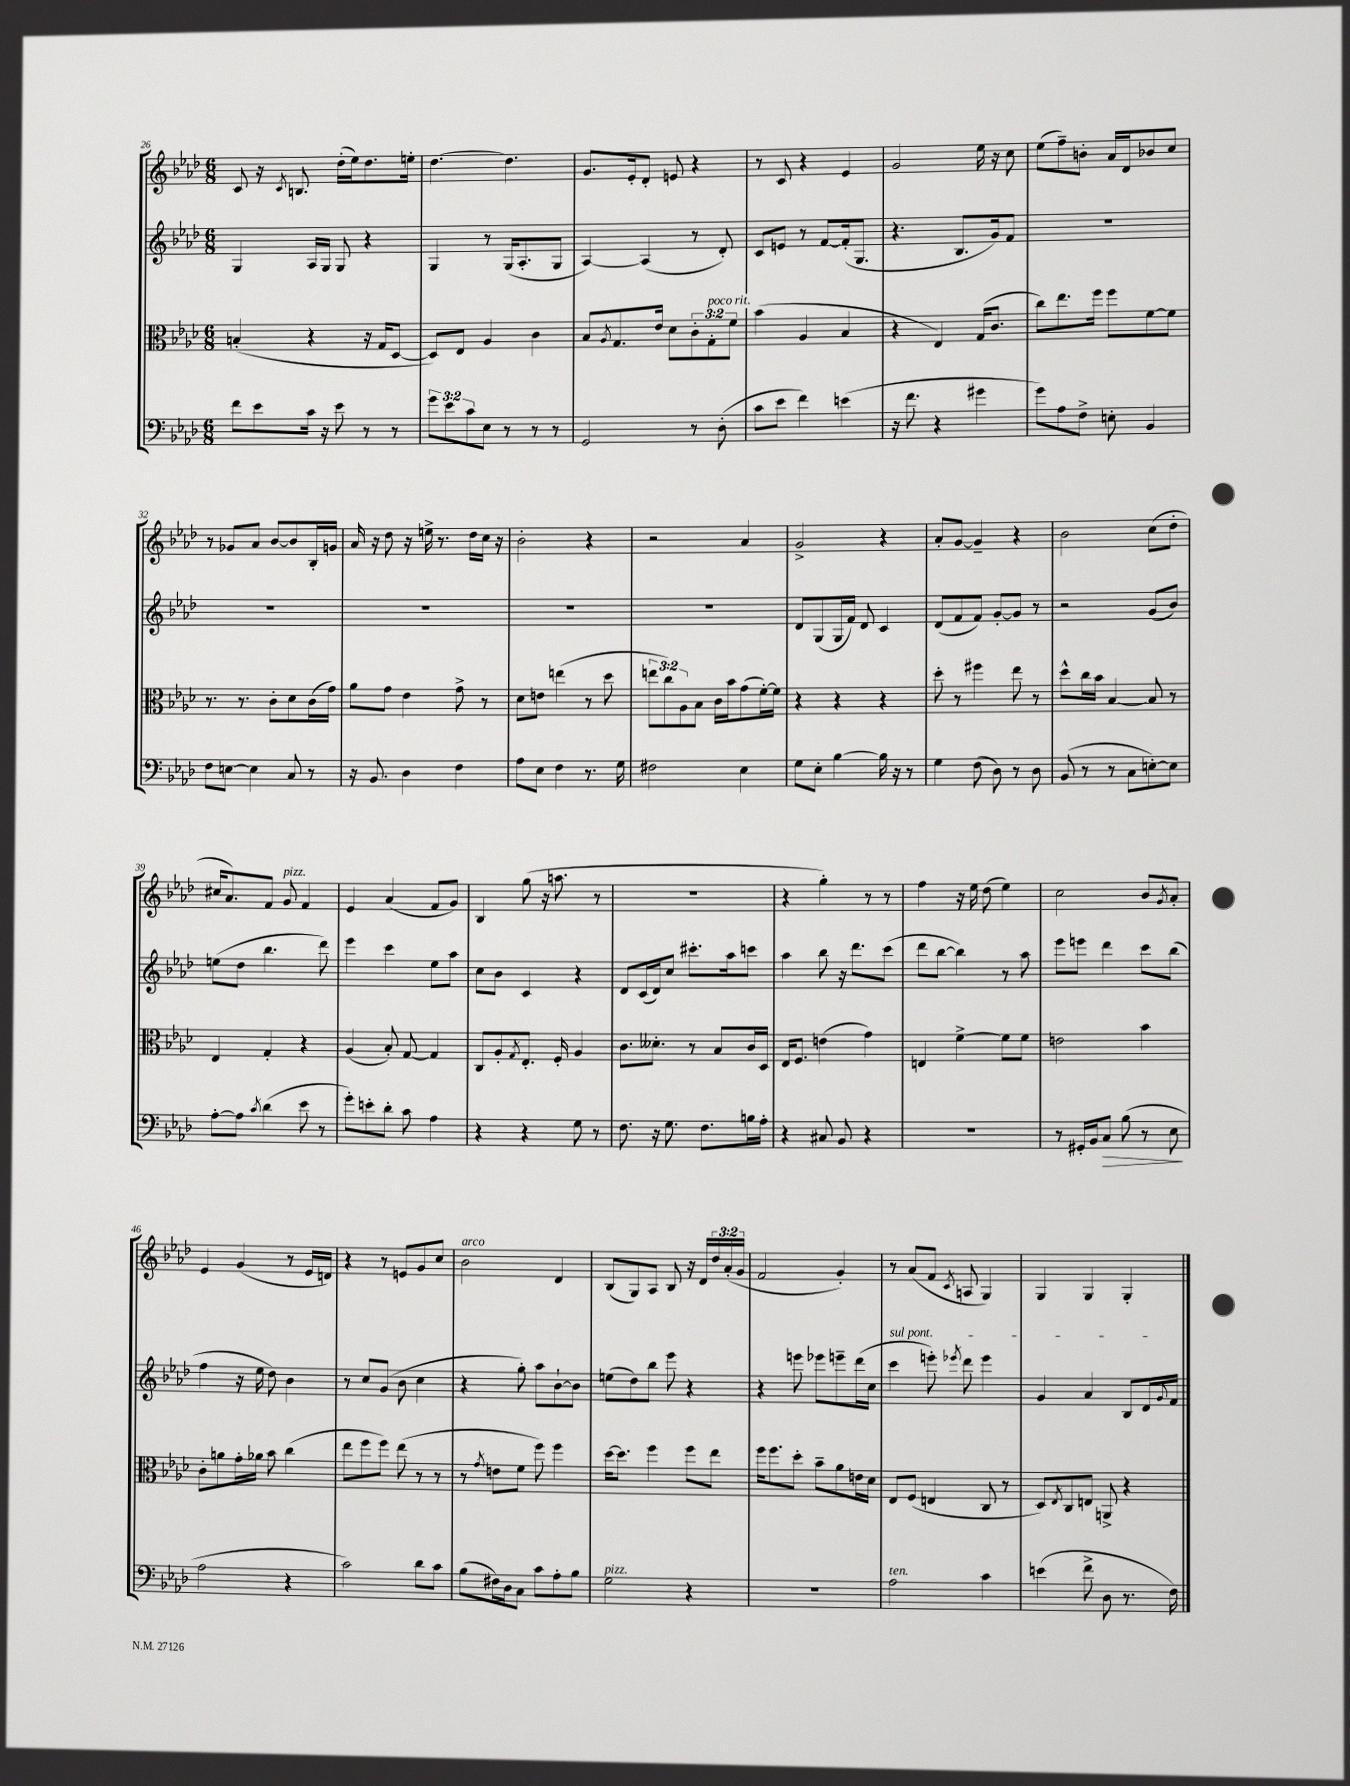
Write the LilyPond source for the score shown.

<<
\new StaffGroup <<
\new Staff = "s0" {
    \clef treble \key aes \major \numericTimeSignature \time 6/8 \override Staff.TupletNumber.text = #tuplet-number::calc-fraction-text
    c'8 r16 \acciaccatura { c'8 } b8. des''16-.( ees''16) des''8. e''16-. |
    des''4.~ des''4. |
    g'8. ees'16-. des'8-. e'8 r4 |
    r8 c'8 r4 ees'4 |
    g'2 ees''16 r16 c''8 |
    ees''8( f''8--) b'8-. aes'16 des'16 bes'8 c''8 |
    r8 ges'8 aes'8 bes'8~ bes'8 bes16-. g'16 |
    aes'16 r16 des''8 r16 e''16-> r8. des''16 c''16 r16 |
    bes'2-. r4 |
    r2 aes'4 |
    g'2-> r4 |
    aes'8-. g'8~ g'4-- r4 |
    bes'2 c''8( des''8-. |
    cis''16 aes'8.) f'8 g'8^\markup { \italic "pizz." } f'4 |
    ees'4 aes'4( f'8 g'8) |
    bes4 g''8( r16 a''8. r8 |
    R2. |
    r4 g''4-.) r8 r8 |
    f''4 r16 ees''16 des''8( ees''4) |
    c''2 bes'8 \acciaccatura { g'8 } aes'8-. |
    ees'4 g'4( r8 ees'16 d'16) |
    r4 r8 e'8 g'8 c''8 |
    bes'2^\markup { \italic "arco" } des'4 |
    bes8( g8) aes8 bes8 r16 des'16 \tuplet 3/2 { des''16 aes'16-.( g'16 } |
    f'2 g'4-.) |
    r8 aes'8( f'8 \acciaccatura { c'8 } a8 g4) |
    g4 g4 g4-. \bar "|." |
}
\new Staff = "s1" {
    \clef treble \key aes \major \numericTimeSignature \time 6/8
    g4 aes16 g16 g8 r4 |
    g4 r8 g16( aes8.-. g8 |
    aes4~) aes4( r8 des'8-.) |
    c'8 e'8 r8 f'8~ f'16-.( g8. |
    r4. bes8. g'16) f'8 |
    R2. |
    R2. |
    R2. |
    R2. |
    R2. |
    des'8 g8( g16 f'16) des'8 c'4 |
    des'8( f'8 f'8) g'8~-. g'8 r8 |
    r2 g'8( bes'8) |
    e''8( des''8 bes''4. des'''8) |
    ees'''4 c'''4 ees''8 aes''8 |
    c''8 bes'8 c'4 r4 |
    des'8 c'16( des'16) c''8 cis'''8.-. aes''16 c'''8 |
    aes''4 bes''8 r16 des'''8. c'''8( |
    des'''8 bes''8~ bes''4) r8 aes''8 |
    ees'''8 e'''8 des'''4 c'''8 bes''8( |
    f''4 r16 ees''16 des''8) bes'4 |
    r8 c''8 g'8( bes'8 c''4 |
    r4 g''8-.) aes''8 bes'8~-! bes'8 |
    e''8( des''8) bes''8 ees'''8 r4 |
    r4 e'''8 ees'''8 e'''8-- des'''16( c''16 |
    \once \override TextSpanner.bound-details.left.text = \markup { \italic "sul pont." } c'''4\startTextSpan e'''8-.) \acciaccatura { ees'''8 } des'''8 ees'''4 |
    g'4 aes'4 bes8 des'16 \appoggiatura { g'8 } f'16\stopTextSpan \bar "|." |
}
\new Staff = "s2" {
    \clef alto \key aes \major \numericTimeSignature \time 6/8 \override Staff.TupletNumber.text = #tuplet-number::calc-fraction-text
    b4-.( r4 r16 g16 des8~ |
    des8) ees8 aes4 c'4 |
    bes8 \acciaccatura { aes8 } g8. ees'16 des'8 \tuplet 3/2 { c'8-. g8-.^\markup { \italic "poco rit." } f'8 } |
    bes'4( aes4 bes4 |
    r4 ees4) g16( c'8. |
    c''8) ees''8. f''16 f''8 f'8~ f'8 |
    r8. r8. c'8-. des'8 c'16( g'16) |
    aes'8 g'8 ees'4 g'8-> r8 |
    des'8 e'8 e''4( r8 des''8 |
    \tuplet 3/2 { e''8 c''8) aes8 } bes8 c'16 bes'16 g'8( f'16~-.) f'16 |
    r4 r4 r4 |
    des''8-. r8 fis''4 ees''8 r8 |
    des''8-^ c''16 bes'16 bes4~ bes8 r8 |
    ees4 g4-. r4 |
    aes4( bes8-.) g8~ g4 |
    c8 aes8-. \acciaccatura { g8 } ees8.-. f16-. aes4 |
    c'8. deses'8.-. r8 bes8 c'16 des16 |
    ees16 f8. e'4( g'4) |
    e4 f'4~-> f'8 f'8 |
    e'2 bes'4 |
    c'8-. a'8 g'16-. aes'16 bes'8 c''4( |
    ees''8 f''8 f''8) ees''8( r8 r8 |
    r8 \acciaccatura { g'8 } e'8 f'8 f''8) f''4 |
    des''16~ des''8. f''4 f''8 ees''8 |
    f''16 f''8. des''8-. bes'8-- aes'8 e'16 des'16 |
    ees8 f8( e4 c8 r8 |
    des8) \acciaccatura { ees8 } c8 e8 a,8-> r4 \bar "|." |
}
\new Staff = "s3" {
    \clef bass \key aes \major \numericTimeSignature \time 6/8 \override Staff.TupletNumber.text = #tuplet-number::calc-fraction-text
    f'8 ees'8 c'16 r16 ees'8 r8 r8 |
    \tuplet 3/2 { g'8 ees'8 c'8 } ees8 r8 r8 r8 |
    g,2 r8 des8-.( |
    c'8 ees'8 f'4) e'4( |
    r16 f'8. r4 gis'4 |
    g'8) aes8 f8-> e8-. bes,4 |
    f8 e8~ e4 c8 r8 |
    r16 bes,8. des4 f4 |
    aes8 ees8 f4 r8. g16 |
    fis2 ees4 |
    g8 ees8-. bes4~ bes16 r16 r8 |
    g4 f8( des8) r8 des8 |
    bes,8( r8 r8 c8 e8~-.) e8 |
    aes8~-. aes8 \acciaccatura { c'8 } des'4( ees'8 r8 |
    g'8-.) e'8-. des'8-. c'8 aes4 |
    r4 r4 g8 r8 |
    f8. r16 g8. f8. b16 aes16-. |
    r4 cis8 bes,8 r4 |
    R2. |
    r8 gis,16-. bes,16 c8\> bes8( r8 ees8\! |
    aes2 r4 |
    c'2) des'8 c'8 |
    bes8( fis16) des16 c8 c'8 aes8-. bes8 |
    g2^\markup { \italic "pizz." } r4 |
    R2. |
    aes2^\markup { \italic "ten." } c'4 |
    e'4( f'8-> des8 r8. f16) \bar "|." |
}
>>
>>
\layout { \context { \Score currentBarNumber = #26 } }
